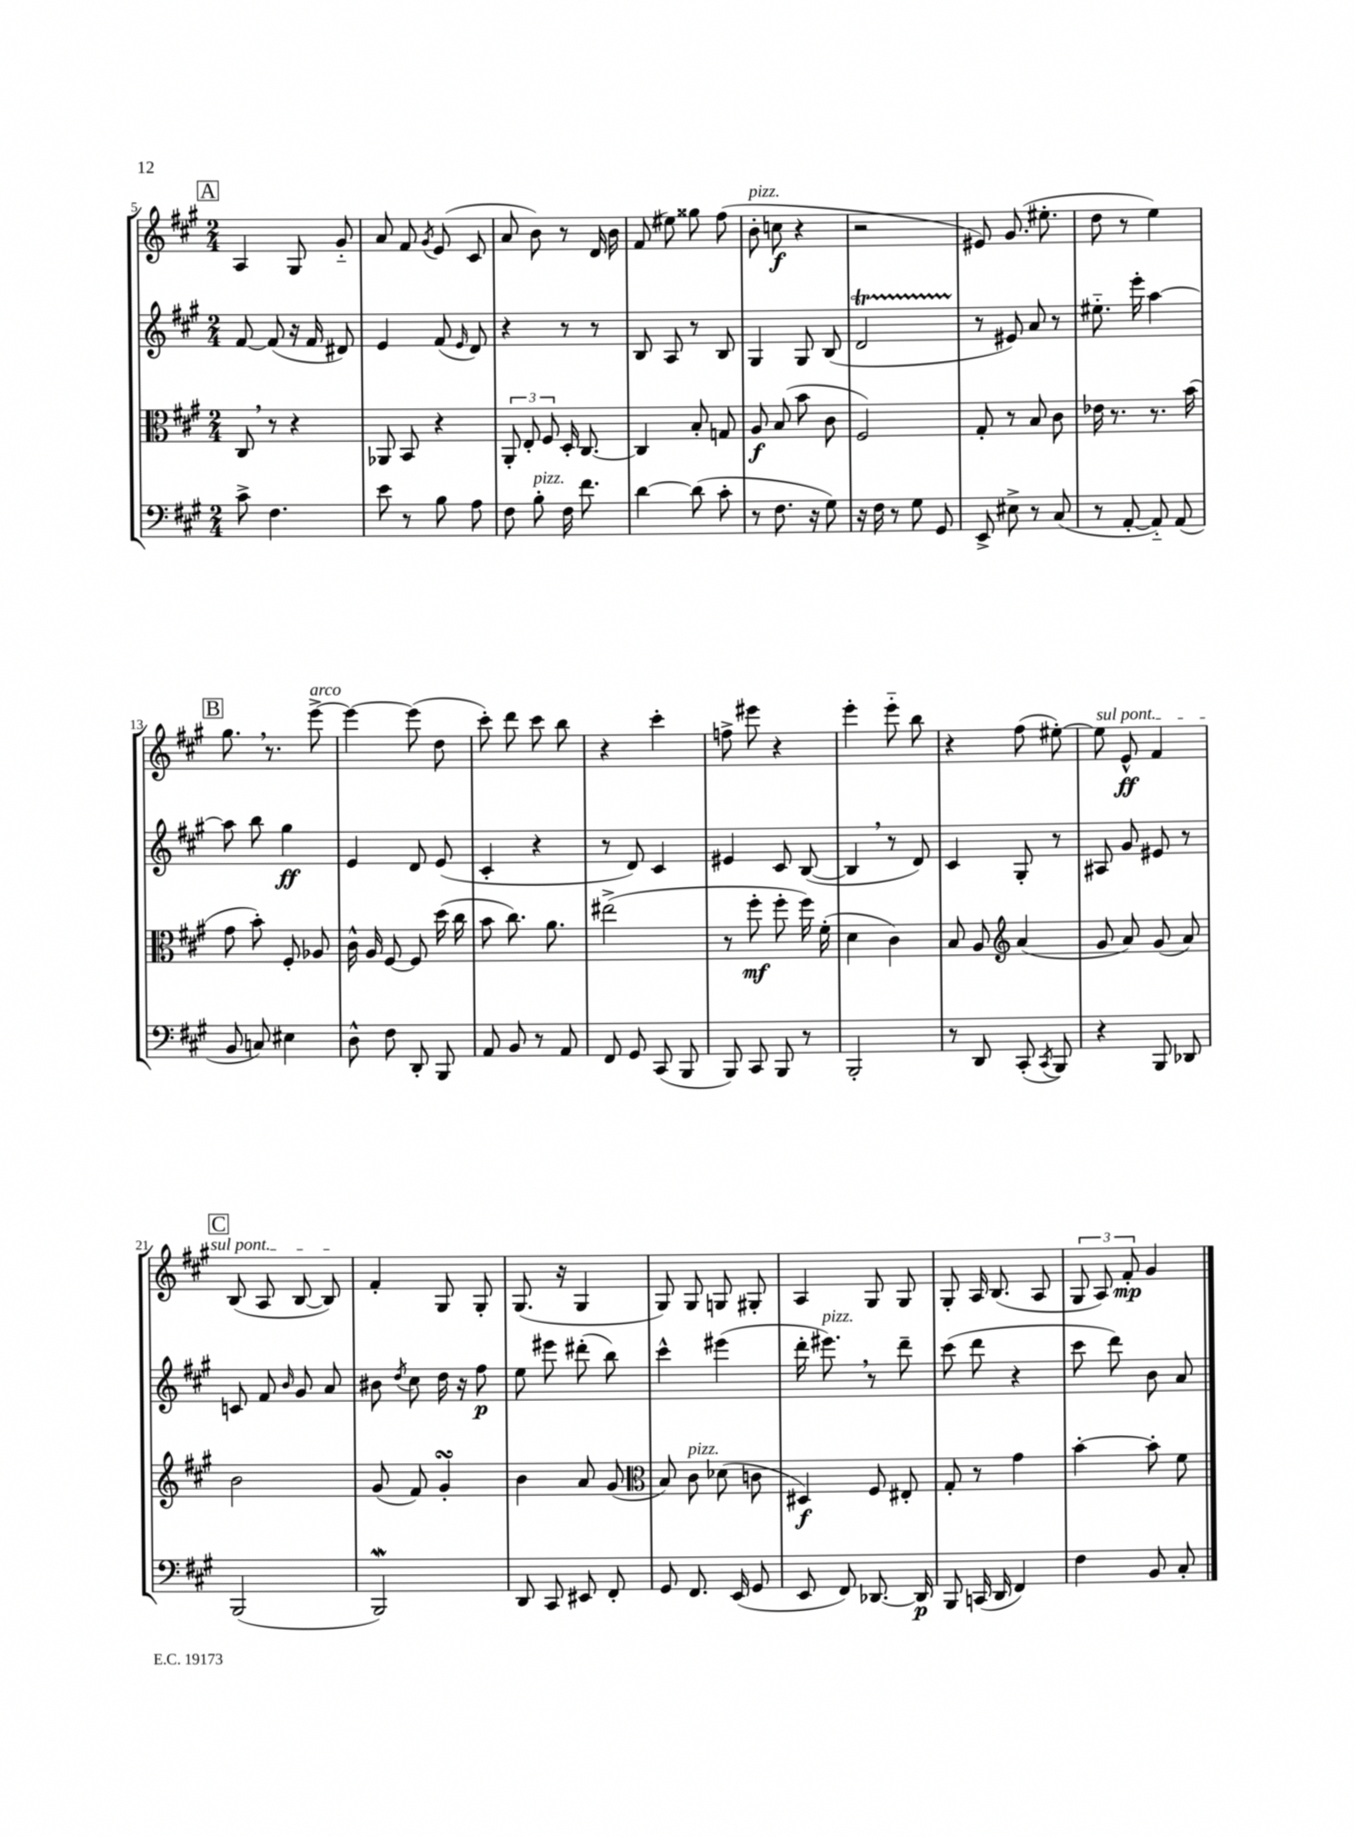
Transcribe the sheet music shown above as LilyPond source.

<<
\new StaffGroup <<
\new Staff = "s0" {
    \clef treble \key a \major \numericTimeSignature \time 2/4
    \autoBeamOff \mark \markup { \box "A" } a4 gis8 gis'8-_ |
    a'8 fis'8 \acciaccatura { gis'8 } e'8( cis'8 |
    a'8 b'8) r8 d'16 b'16 |
    fis'8( eis''8) gisis''8 fis''8( |
    b'8-.^\markup { \italic "pizz." } c''8\f r4 |
    r2 |
    eis'8) gis'8.( eis''8.-. |
    d''8 r8 e''4) |
    \mark \markup { \box "B" } gis''8. \breathe r8. e'''8~->^\markup { \italic "arco" } |
    e'''4~ e'''8( d''8 |
    cis'''8-.) d'''8 cis'''8 b''8 |
    r4 cis'''4-. |
    f''8-> eis'''8 r4 |
    e'''4-. e'''8-_ b''8 |
    r4 fis''8( eis''8~-.) |
    \once \override TextSpanner.bound-details.left.text = \markup { \italic "sul pont." } eis''8\startTextSpan e'8-^\ff fis'4 |
    \mark \markup { \box "C" } b8( a8 b8~ b8\stopTextSpan) |
    fis'4-. gis8 gis8-. |
    gis8.( r16 gis4 |
    gis8) gis8 g8 gis8-. |
    a4 gis8 gis8 |
    gis8-. a16 b8.( a8 |
    \tuplet 3/2 { gis8 a8) fis'8-.\mp } gis'4 \bar "|." |
}
\new Staff = "s1" {
    \clef treble \key a \major \numericTimeSignature \time 2/4
    \autoBeamOff \mark \markup { \box "A" } fis'8~ fis'8( r16 fis'16 dis'8) |
    e'4 fis'8( \grace { e'16 } d'8) |
    r4 r8 r8 |
    b8 a8 r8 b8 |
    gis4 gis8 b8( |
    d'2\startTrillSpan |
    r8\stopTrillSpan eis'8) a'8 r8 |
    eis''8.-_ e'''16-. a''4~ |
    \mark \markup { \box "B" } a''8 b''8 gis''4\ff |
    e'4 d'8 e'8( |
    cis'4-. r4 |
    r8 d'8) cis'4 |
    eis'4 cis'8 b8~( |
    b4 \breathe r8 d'8) |
    cis'4 gis8-. r8 |
    ais8 gis'8 eis'8 r8 |
    \mark \markup { \box "C" } c'8 fis'8 \grace { b'16 } gis'8 a'8 |
    bis'8 \acciaccatura { d''8 } cis''8 d''16 r16 fis''8\p |
    e''8 eis'''8 dis'''8-.( b''8) |
    cis'''4-^ eis'''4( |
    d'''16-. eis'''8.^\markup { \italic "pizz." }) \breathe r8 d'''8-- |
    cis'''8( d'''8 r4 |
    cis'''8 d'''8) b'8 a'8 \bar "|." |
}
\new Staff = "s2" {
    \clef alto \key a \major \numericTimeSignature \time 2/4
    \autoBeamOff \mark \markup { \box "A" } cis8 \breathe r8 r4 |
    aes,8 b,8 r4 |
    \tuplet 3/2 { a,8-. e8-. fis8 } d16-. cis8.~ |
    cis4 b8-. g8 |
    a8\f b8( b'8 cis'8 |
    fis2) |
    gis8-. r8 b8 cis'8 |
    ees'16 r8. r8. b'16( |
    \mark \markup { \box "B" } gis'8 b'8-.) fis8-. aes8 |
    cis'16-^ a16 fis8~ fis8 d''16( cis''16 |
    b'8 cis''8.) a'8. |
    eis''2->( |
    r8 fis''8-.\mf fis''8-. fis''16) fis'16-.( |
    d'4 cis'4) |
    b8 a8 \clef treble a'4( |
    gis'8 a'8) gis'8( a'8) |
    \mark \markup { \box "C" } b'2 |
    gis'8( fis'8) gis'4-.\turn |
    b'4 a'8 gis'8( |
    \clef alto b8) cis'8^\markup { \italic "pizz." } des'8( c'8 |
    dis4\f) fis8 eis8-. |
    gis8-. r8 gis'4 |
    b'4~-. b'8-. fis'8 \bar "|." |
}
\new Staff = "s3" {
    \clef bass \key a \major \numericTimeSignature \time 2/4
    \autoBeamOff \mark \markup { \box "A" } cis'8-> fis4. |
    e'8 r8 b8 a8 |
    fis8 b8-.^\markup { \italic "pizz." } fis16 fis'8. |
    d'4~ d'8( cis'8-. |
    r8 fis8. r16 gis8) |
    r16 fis16 r8 gis8 gis,8 |
    e,8-> eis8-> r8 cis8( |
    r8 a,8~-. a,8-_) a,8( |
    \mark \markup { \box "B" } b,8 c8) eis4 |
    d8-^ fis8 d,8-. b,,8 |
    a,8 b,8 r8 a,8 |
    fis,8 gis,8 cis,8( b,,8 |
    b,,8) cis,8 b,,8 r8 |
    b,,2-. |
    r8 d,8 cis,8-.( \acciaccatura { cis,8 } b,,8) |
    r4 b,,8 des,8 |
    \mark \markup { \box "C" } b,,2( |
    b,,2\mordent) |
    d,8 cis,8 eis,8 fis,8-. |
    gis,8 fis,8. e,16( gis,8 |
    e,8 fis,8) des,8.~ des,16\p |
    b,,8 c,16( d,16 fis,4) |
    fis4 b,8 cis8-. \bar "|." |
}
>>
>>
\layout { \context { \Score currentBarNumber = #5 } }
